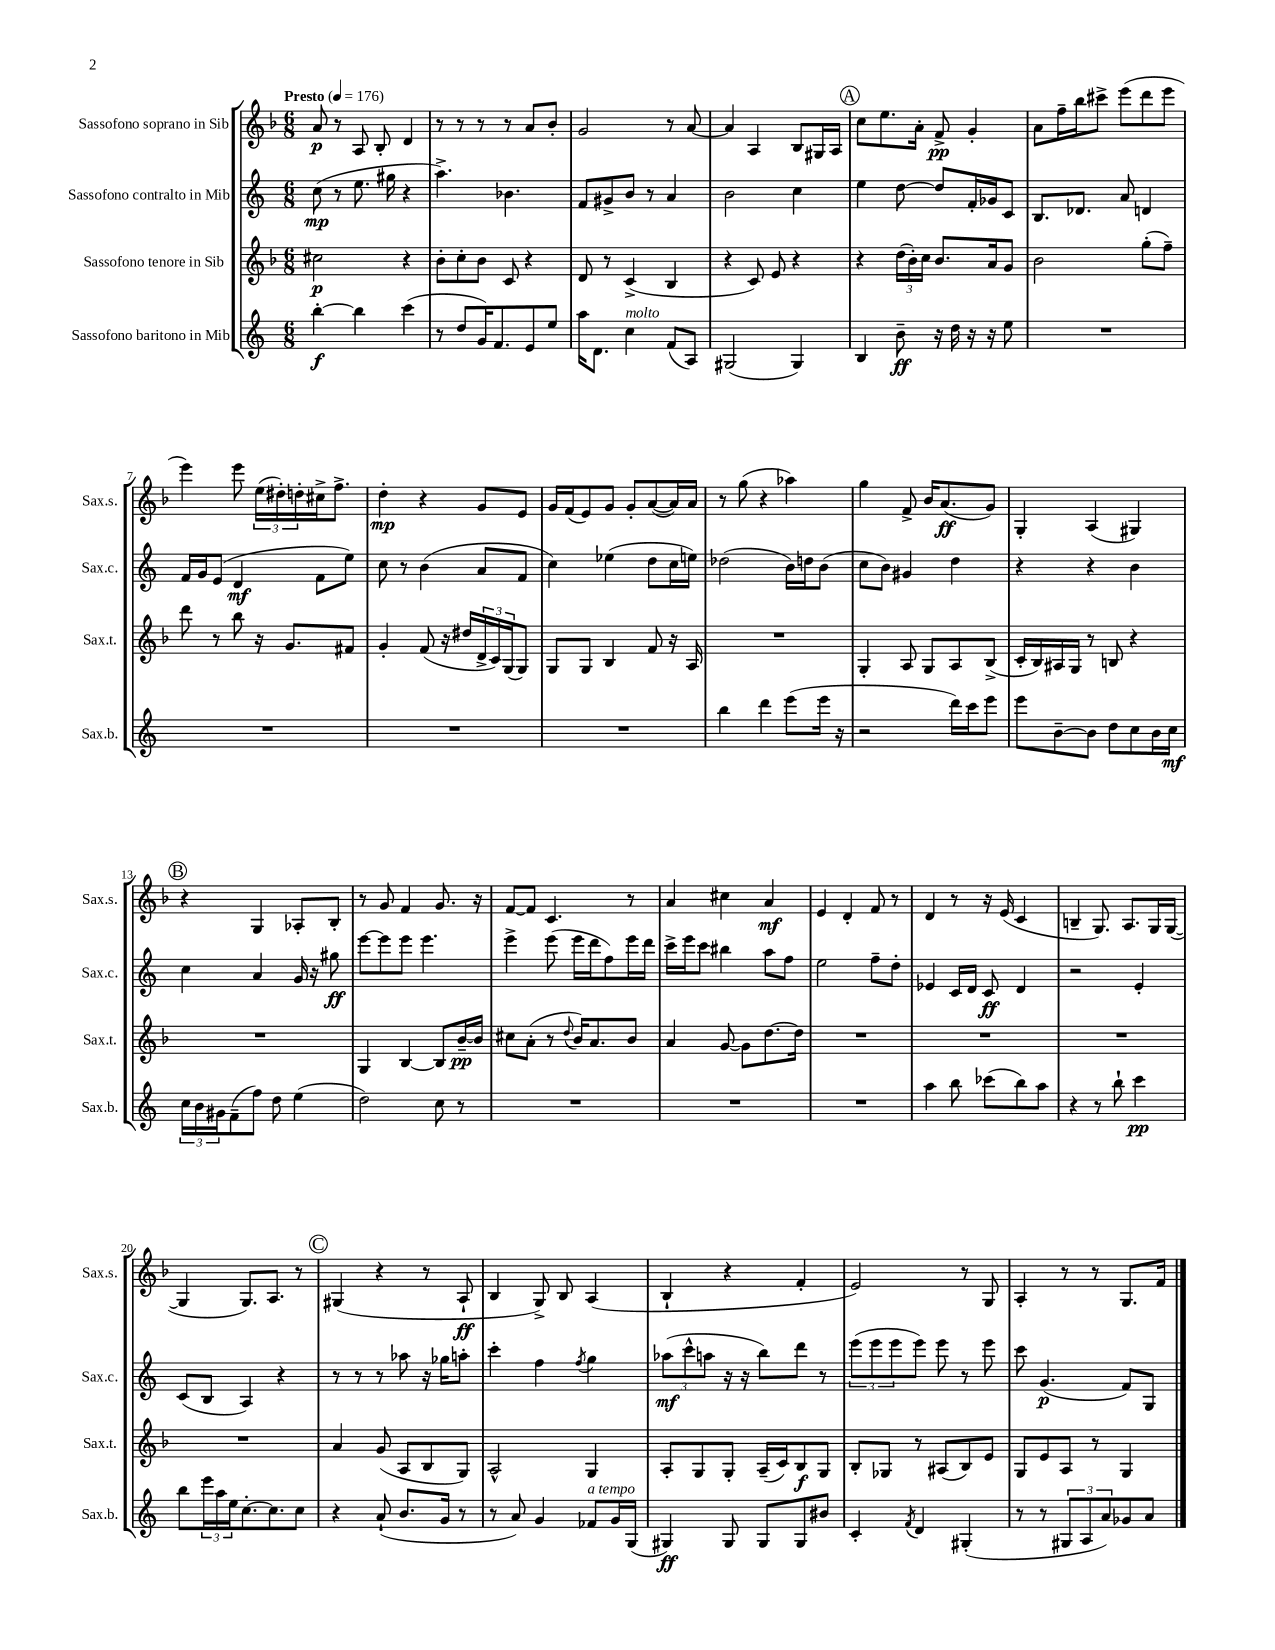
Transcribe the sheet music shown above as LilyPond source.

<<
\new StaffGroup <<
\new Staff = "s0" \with { instrumentName = "Sassofono soprano in Sib" shortInstrumentName = "Sax.s." } {
    \clef treble \key f \major \numericTimeSignature \time 6/8 \tempo "Presto" 4 = 176
    a'8\p r8 a8 bes8-. d'4 |
    r8 r8 r8 r8 a'8 bes'8-. |
    g'2 r8 a'8~ |
    a'4 a4 bes8 gis16 a16 |
    \mark \markup { \circle "A" } c''8 e''8. a'16-. f'8->\pp g'4-. |
    a'8 f''16-- bes''16 cis'''8-> e'''8( d'''8 e'''8 |
    e'''4) e'''8 \tuplet 3/2 { e''16( dis''16-.) d''16-. } cis''16-> f''8.-> |
    d''4-.\mp r4 g'8 e'8 |
    g'16 f'16( e'8) g'8 g'8-. a'8~( a'16) a'16 |
    r8 g''8( r4 aes''4) |
    g''4 f'8-> bes'16 a'8.\ff( g'8) |
    g4-. a4( gis4) |
    \mark \markup { \circle "B" } r4 g4 aes8-. bes8-. |
    r8 g'8 f'4 g'8. r16 |
    f'8~ f'8 c'4. r8 |
    a'4 cis''4 a'4\mf |
    e'4 d'4-. f'8 r8 |
    d'4 r8 r16 e'16( c'4 |
    b4-- g8.) a8. g16 g16~( |
    g4 g8.) a8. r8 |
    \mark \markup { \circle "C" } gis4( r4 r8 a8-!\ff |
    bes4 g8->) bes8 a4( |
    bes4-! r4 f'4-. |
    e'2) r8 g8 |
    a4-. r8 r8 g8. f'16 \bar "|." |
}
\new Staff = "s1" \with { instrumentName = "Sassofono contralto in Mib" shortInstrumentName = "Sax.c." } {
    \clef treble \key c \major \numericTimeSignature \time 6/8
    c''8\mp( r8 e''8. gis''16 r4 |
    a''4.->) bes'4. |
    f'8 gis'8-> b'8 r8 a'4 |
    b'2 c''4 |
    \mark \markup { \circle "A" } e''4 d''8~ d''8 f'16-. ges'16 c'8 |
    b8. des'8. a'8 d'4 |
    f'16 g'16 e'8( d'4\mf f'8 e''8) |
    c''8 r8 b'4( a'8 f'8 |
    c''4) ees''4( d''8 c''16 e''16) |
    des''2( b'16) d''16 b'8( |
    c''8 b'8) gis'4 d''4 |
    r4 r4 b'4 |
    \mark \markup { \circle "B" } c''4 a'4 g'16 r16 gis''8\ff |
    e'''8~ e'''8 e'''8 e'''4. |
    e'''4-> e'''8( e'''16 d'''16 f''8) e'''16 d'''16 |
    c'''16-> e'''16 c'''8 bis''4 a''8 f''8 |
    e''2 f''8-- d''8-. |
    ees'4 c'16 d'16 c'8\ff d'4 |
    r2 e'4-. |
    c'8( b8 a4) r4 |
    \mark \markup { \circle "C" } r8 r8 r8 aes''8 r16 ges''16 a''8-. |
    c'''4-. f''4 \acciaccatura { f''8 } g''4 |
    \tuplet 3/2 { aes''8\mf( c'''8-^ a''8 } r16 r16 b''8) d'''8 r8 |
    \tuplet 3/2 { e'''8( e'''8 e'''8 } e'''8) e'''8 r8 e'''8 |
    c'''8 g'4.\p( f'8) g8 \bar "|." |
}
\new Staff = "s2" \with { instrumentName = "Sassofono tenore in Sib" shortInstrumentName = "Sax.t." } {
    \clef treble \key f \major \numericTimeSignature \time 6/8
    cis''2\p r4 |
    bes'8-. c''8-. bes'8 c'8 r4 |
    d'8 r8 c'4->( bes4 |
    r4 c'8) e'8 r4 |
    \mark \markup { \circle "A" } r4 \tuplet 3/2 { d''16( bes'16-.) c''16 } bes'8. a'16 g'8 |
    bes'2 g''8-.( f''8--) |
    d'''8 r8 bes''8 r16 g'8. fis'8 |
    g'4-. f'8( r16 dis''16 \tuplet 3/2 { d'16-> c'16) g16( } g8) |
    g8 g8 bes4 f'8 r16 a16 |
    R2. |
    g4-. a8 g8 a8 bes8->( |
    c'16-. bes16) ais16 g16 r8 b8 r4 |
    \mark \markup { \circle "B" } R2. |
    g4 bes4~ bes8 bes'16~--\pp bes'16 |
    cis''8 a'8-.( r8 \appoggiatura { d''8 } bes'16) a'8. bes'8 |
    a'4 g'8~ g'8 d''8.~ d''16 |
    R2. |
    R2. |
    R2. |
    R2. |
    \mark \markup { \circle "C" } a'4 g'8( a8 bes8 g8) |
    a2-^ g4 |
    a8-. g8 g8-. a16--( c'16) bes8\f g8 |
    bes8-. ges8 r8 ais8( bes8) e'8 |
    g8 e'8 a8 r8 g4 \bar "|." |
}
\new Staff = "s3" \with { instrumentName = "Sassofono baritono in Mib" shortInstrumentName = "Sax.b." } {
    \clef treble \key c \major \numericTimeSignature \time 6/8
    b''4~-.\f b''4 c'''4( |
    r8 d''8 g'16) f'8. e'8 e''8 |
    a''16 d'8. c''4^\markup { \italic "molto" } f'8( a8) |
    gis2( gis4) |
    \mark \markup { \circle "A" } b4 b'8--\ff r16 d''16 r16 r16 e''8 |
    R2. |
    R2. |
    R2. |
    R2. |
    b''4 d'''4 e'''8( e'''16 r16 |
    r2 d'''16) c'''16 e'''8 |
    e'''8 b'8~-- b'8 d''8 c''8 b'16 c''16\mf |
    \mark \markup { \circle "B" } \tuplet 3/2 { c''16 b'16 gis'16 } f'8--( f''8) d''8 e''4( |
    d''2) c''8 r8 |
    R2. |
    R2. |
    R2. |
    a''4 b''8 ces'''8( b''8) a''8 |
    r4 r8 b''8-! c'''4\pp |
    b''8 \tuplet 3/2 { e'''16 a''16 e''16 } c''8.~-. c''8. c''8 |
    \mark \markup { \circle "C" } r4 a'8-!( b'8. g'16 r8 |
    r8 a'8) g'4 fes'8^\markup { \italic "a tempo" } g'16 g16( |
    gis4\ff) gis8 gis8 gis8 bis'8 |
    c'4-. \acciaccatura { f'8 } d'4 gis4-.( |
    r8 r8 \tuplet 3/2 { gis8 a8 a'8) } ges'8 a'8 \bar "|." |
}
>>
>>
